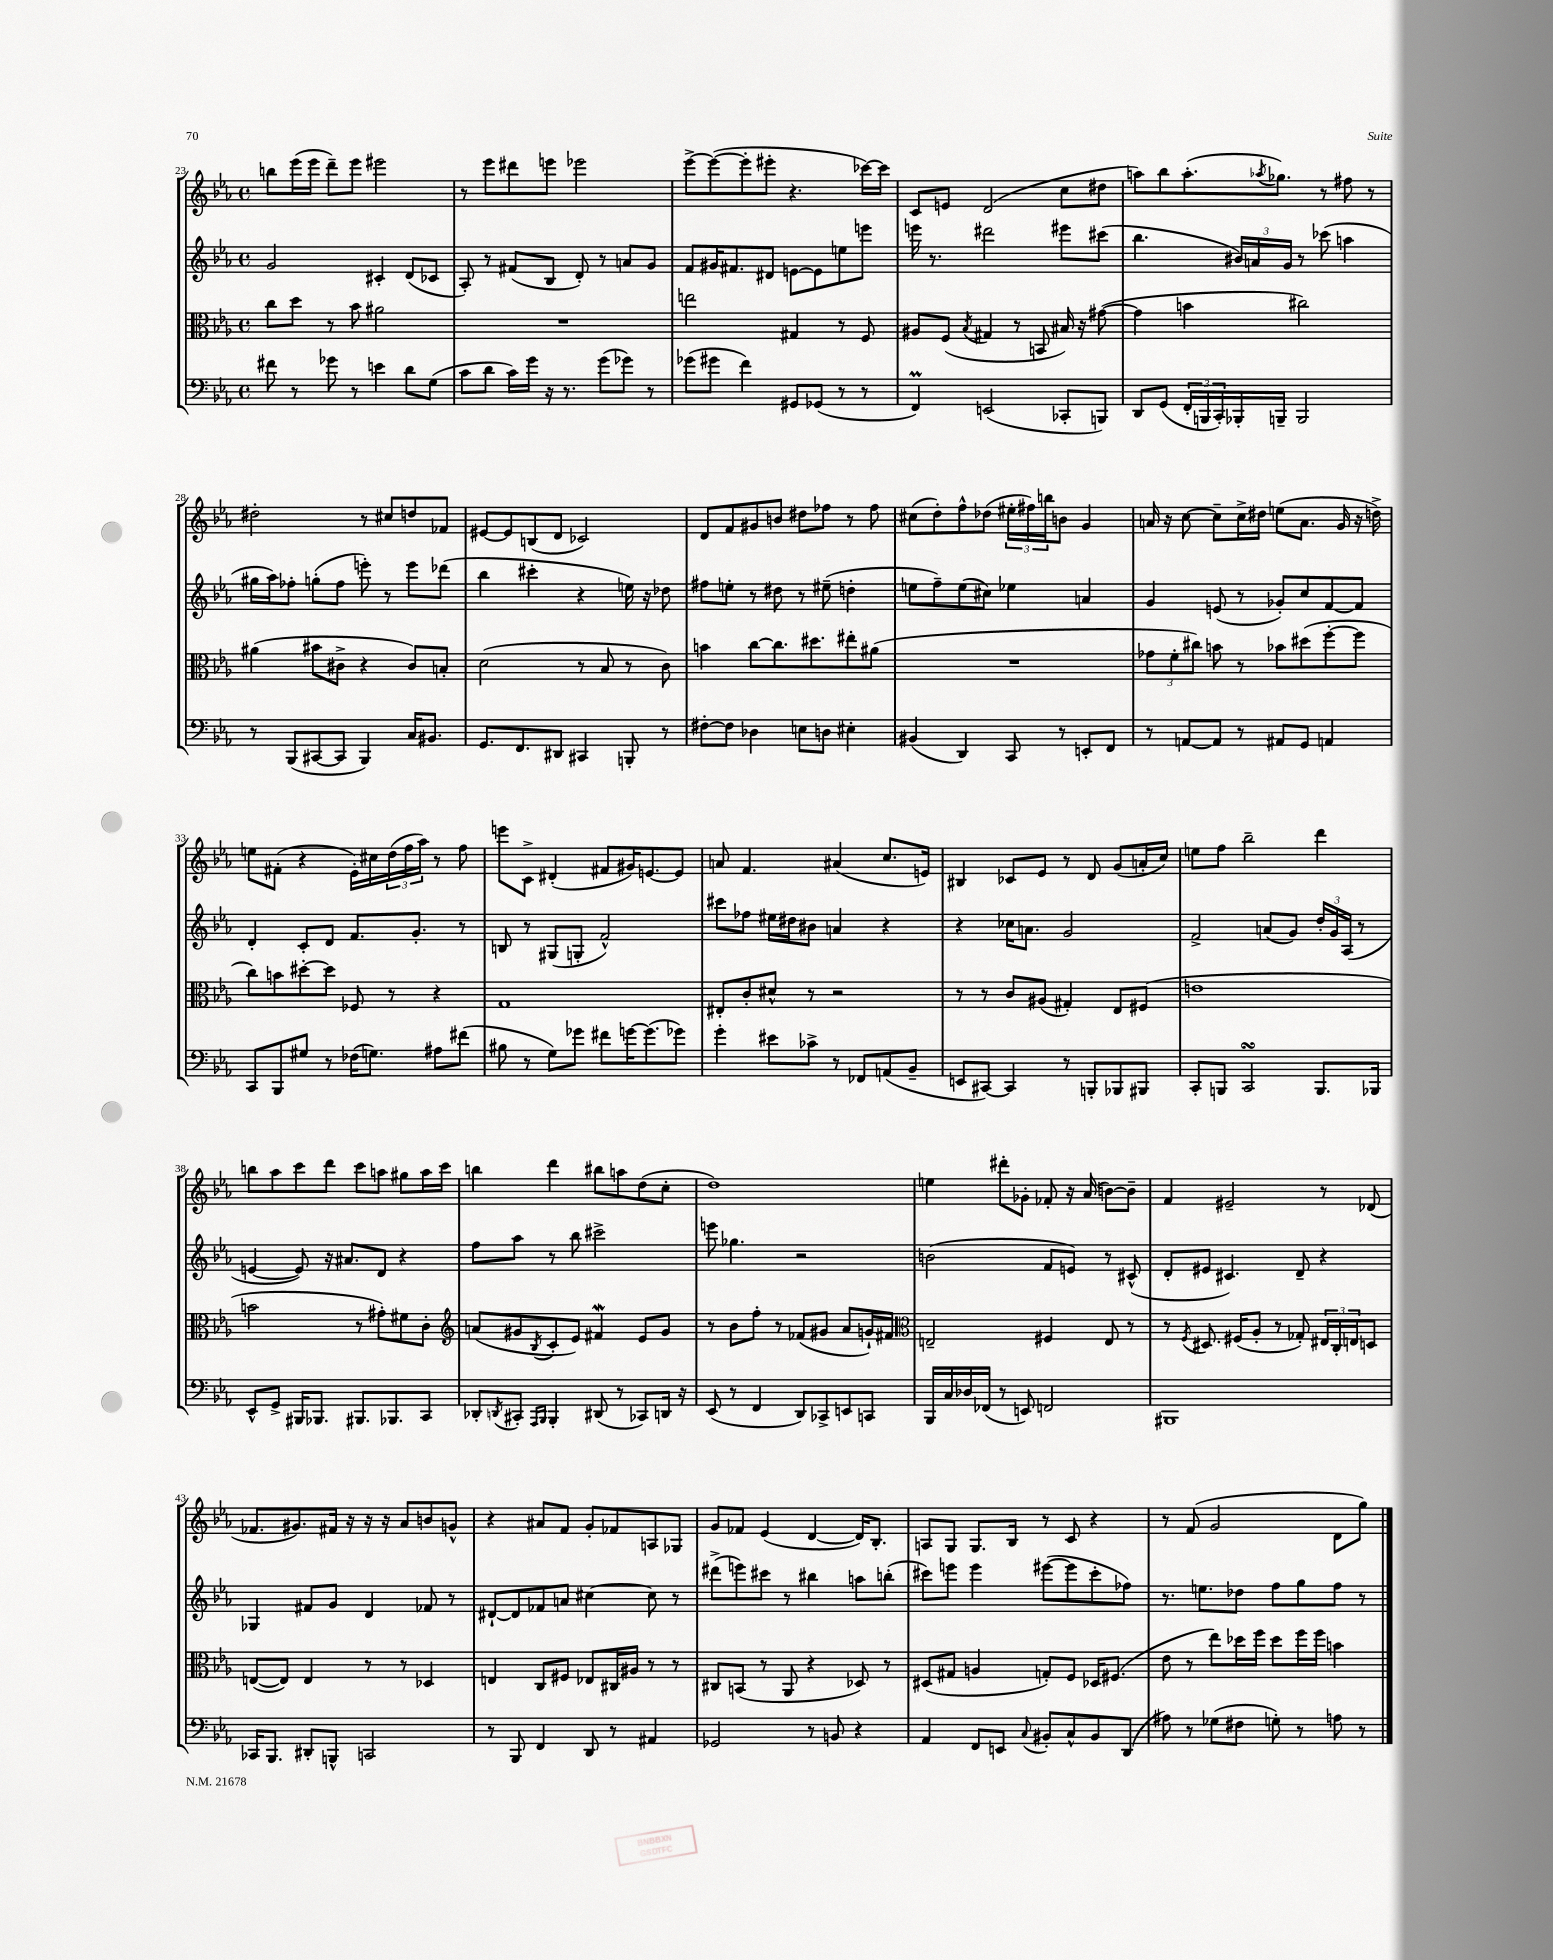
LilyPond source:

<<
\new StaffGroup <<
\new Staff = "s0" {
    \clef treble \key ees \major \defaultTimeSignature \time 4/4
    b''8 ees'''16( ees'''16 d'''8--) ees'''8 eis'''2 |
    r8 ees'''8 dis'''8 e'''8 ees'''2 |
    ees'''8~-> ees'''8~( ees'''8-. eis'''8-. r4. ces'''16~) ces'''16 |
    c'8 e'8 d'2( c''8 dis''8 |
    a''8) bes''8 a''8.-.( \acciaccatura { aes''8 } ges''8.) r8 fis''8 r8 |
    dis''2-. r8 cis''8 d''8 fes'8 |
    eis'8~ eis'8 b8( d'8 ces'2) |
    d'8 f'8 gis'8 b'8 dis''8 fes''8 r8 fes''8 |
    cis''8( d''8-.) f''8-^ des''8( \tuplet 3/2 { eis''16-. fis''16) b''16 } b'8 g'4 |
    a'16 r16 c''8~ c''8-- c''16-> dis''16 e''8( a'8. g'16 r16 d''16->) |
    e''8 fis'8-.( r4 ees'16-.) cis''16 \tuplet 3/2 { d''16( f''16 aes''16) } r8 f''8 |
    e'''8 c'8-> dis'4-.( fis'8 gis'16) e'8.~ e'8 |
    a'8 f'4. ais'4( c''8. e'16) |
    bis4 ces'8 ees'8 r8 d'8 g'8( a'16-. c''16) |
    e''8 f''8 bes''2-- d'''4 |
    b''8 aes''8 c'''8 d'''8 c'''8 a''8 gis''8 a''16 c'''16 |
    b''4 d'''4 bis''8 a''8 d''8( c''8-. |
    d''1) |
    e''4 dis'''8-. ges'8-. fes'8-. r16 aes'16( b'8~) b'8-- |
    f'4 eis'2-- r8 des'8( |
    fes'8. gis'8.) fis'16 r16 r16 r16 aes'8 b'8 g'8-^ |
    r4 ais'8 f'8 g'8-. fes'8 a8 ges8 |
    g'8 fes'8 ees'4( d'4~ d'16) bes8.-. |
    a8 g8 g8. bes16 r8 c'8 r4 |
    r8 f'8( g'2 d'8 g''8) \bar "|." |
}
\new Staff = "s1" {
    \clef treble \key ees \major \defaultTimeSignature \time 4/4
    g'2 cis'4-. d'8( ces'8 |
    aes8-.) r8 fis'8( bes8 d'8-.) r8 a'8 g'8 |
    f'8 gis'16 fis'8. dis'8 e'8~ e'8 e''8 e'''8 |
    e'''16 r8. dis'''2 eis'''8 cis'''8( |
    bes''4. \tuplet 3/2 { bis'16) a'16 g'16 } r8 ces'''8( a''4 |
    gis''16 aes''16) fes''8-. g''8-.( fes''8 e'''8-.) r8 e'''8 des'''8( |
    bes''4 cis'''4-. r4 e''16) r16 des''8 |
    fis''8 e''8-. r8 dis''8 r8 eis''8--( d''4-. |
    e''8 f''8--) e''8( cis''8) ees''4 a'4 |
    g'4 e'8( r8 ges'8-.) c''8 f'8~ f'8 |
    d'4-. c'8-. d'8 f'8. g'8.-. r8 |
    b8 r8 gis8( g8-. f'2-^) |
    cis'''8 fes''8 eis''16 dis''16 bis'8 a'4 r4 |
    r4 ces''16 a'8. g'2 |
    f'2-> a'8( g'8) \tuplet 3/2 { d''16-. g'16 aes16( } r8 |
    e'4~ e'8) r16 ais'8. d'8 r4 |
    f''8 aes''8 r8 bes''8 cis'''2-> |
    e'''8 ges''4. r2 |
    b'2( f'8 e'8) r8 cis'8-^( |
    d'8-. eis'8 cis'4.) d'8-- r4 |
    ges4 fis'8 g'8 d'4 fes'8 r8 |
    dis'8~-! dis'8 fes'8 a'8 cis''4~ cis''8 r8 |
    dis'''8->( e'''8) cis'''8 r8 bis''4 a''8 b''8-.( |
    cis'''8) e'''8 e'''4 eis'''8~( eis'''8 cis'''8-. fes''8) |
    r8. e''8. des''8 f''8 g''8 f''8 r8 \bar "|." |
}
\new Staff = "s2" {
    \clef alto \key ees \major \defaultTimeSignature \time 4/4
    c''8 d''8 r8 bes'8 ais'2 |
    R1 |
    e''2 gis4 r8 f8 |
    ais8 f8( \acciaccatura { bes8 } gis4 r8 b,8 bis16) r16 gis'8~( |
    gis'4 b'4 cis''2) |
    ais'4( bis'8 cis'8-> r4 cis'8) b8-. |
    d'2( r8 bes8 r8 c'8) |
    b'4 c''8~ c''8. dis''8. eis''8-. ais'8( |
    R1 |
    \tuplet 3/2 { ges'8 f'8-. cis''8) } b'8 r8 bes'8 dis''8( f''8~-. f''8 |
    c''8) b'8 dis''8~-. dis''8 fes8 r8 r4 |
    g1 |
    eis8-. c'8-. dis'8-^ r8 r2 |
    r8 r8 c'8 ais8( gis4-.) ees8 fis8( |
    e'1 |
    b'2 r8 gis'8-.) fis'8 c'8-. |
    \clef treble a'8( gis'8 \acciaccatura { bes8 } c'8-. ees'8) fis'4\mordent ees'8 gis'8 |
    r8 bes'8 f''8-. r8 fes'8( gis'8 aes'8 g'16-!) fis'16 |
    \clef alto e2-- fis4 e8 r8 |
    r8 \acciaccatura { f8 } dis8. fis16( aes8-. r8 ges8-.) \tuplet 3/2 { eis16 c16-. e16 } d8 |
    e8~( e8) e4 r8 r8 des4 |
    e4 c8 fis8 ees8 cis16 ais16 r8 r8 |
    cis8 b,8( r8 aes,8 r4 des8) r8 |
    dis8( gis8 a4 g8-.) f8 des16 fis8.( |
    ees'8 r8 ees''8) des''16 f''16 des''8 f''16 f''16 b'4 \bar "|." |
}
\new Staff = "s3" {
    \clef bass \key ees \major \defaultTimeSignature \time 4/4
    fis'8 r8 ges'8 r8 e'4 d'8 g8( |
    c'8 d'8 c'16) g'16 r16 r8. g'8( ges'8) r8 |
    ges'8( gis'8 f'4) gis,8 ges,8( r8 r8 |
    f,4\prall) e,2( ces,8-. b,,8) |
    d,8 g,8( \tuplet 3/2 { f,16-. b,,16 c,16-.) } bes,,16-. b,,16-- b,,2 |
    r8 bes,,8( cis,8~ cis,8 bes,,4) c16 bis,8. |
    g,8. f,8. dis,8 cis,4 b,,8-. r8 |
    fis8~-. fis8 des4 e8 d8 eis4-. |
    bis,4( d,4) c,8 r8 e,8-. f,8 |
    r8 a,8~ a,8 r8 ais,8 g,8 a,4 |
    c,8 bes,,8 gis8 r8 fes16( g8.) ais8 fis'8( |
    bis8 r8 g8) ges'8 fis'8 g'16~ g'8.( ges'8) |
    g'4-. eis'8 ces'8-> r8 fes,8 a,8( bes,8-- |
    e,8 cis,8~) cis,4 r8 b,,8-. bes,,8 bis,,8 |
    c,8-. b,,8 c,2\turn b,,8. bes,,16 |
    ees,8-^ g,8-> bis,,16 bes,,8. bis,,8. bes,,8. c,8 |
    des,8-. \acciaccatura { d,8 } cis,8-. \grace { aes,,16 bes,,16 } bes,,4-. dis,8( r8 ces,8) d,16 r16 |
    ees,8( r8 f,4 d,8) ces,8-> e,8 c,8 |
    bes,,16 c16 des16 fes,16( r8 e,8) f,2 |
    bis,,1 |
    ces,16 bes,,8. dis,8-. b,,8-^ c,2 |
    r8 bes,,8 f,4 d,8 r8 ais,4 |
    ges,2 r8 b,8 r4 |
    aes,4 f,8 e,8 \appoggiatura { c8 } bis,8-. c8-^ bis,8 d,8( |
    ais8) r8 ges8( fis8 g8-.) r8 a8 r8 \bar "|." |
}
>>
>>
\layout { \context { \Score currentBarNumber = #23 } }
